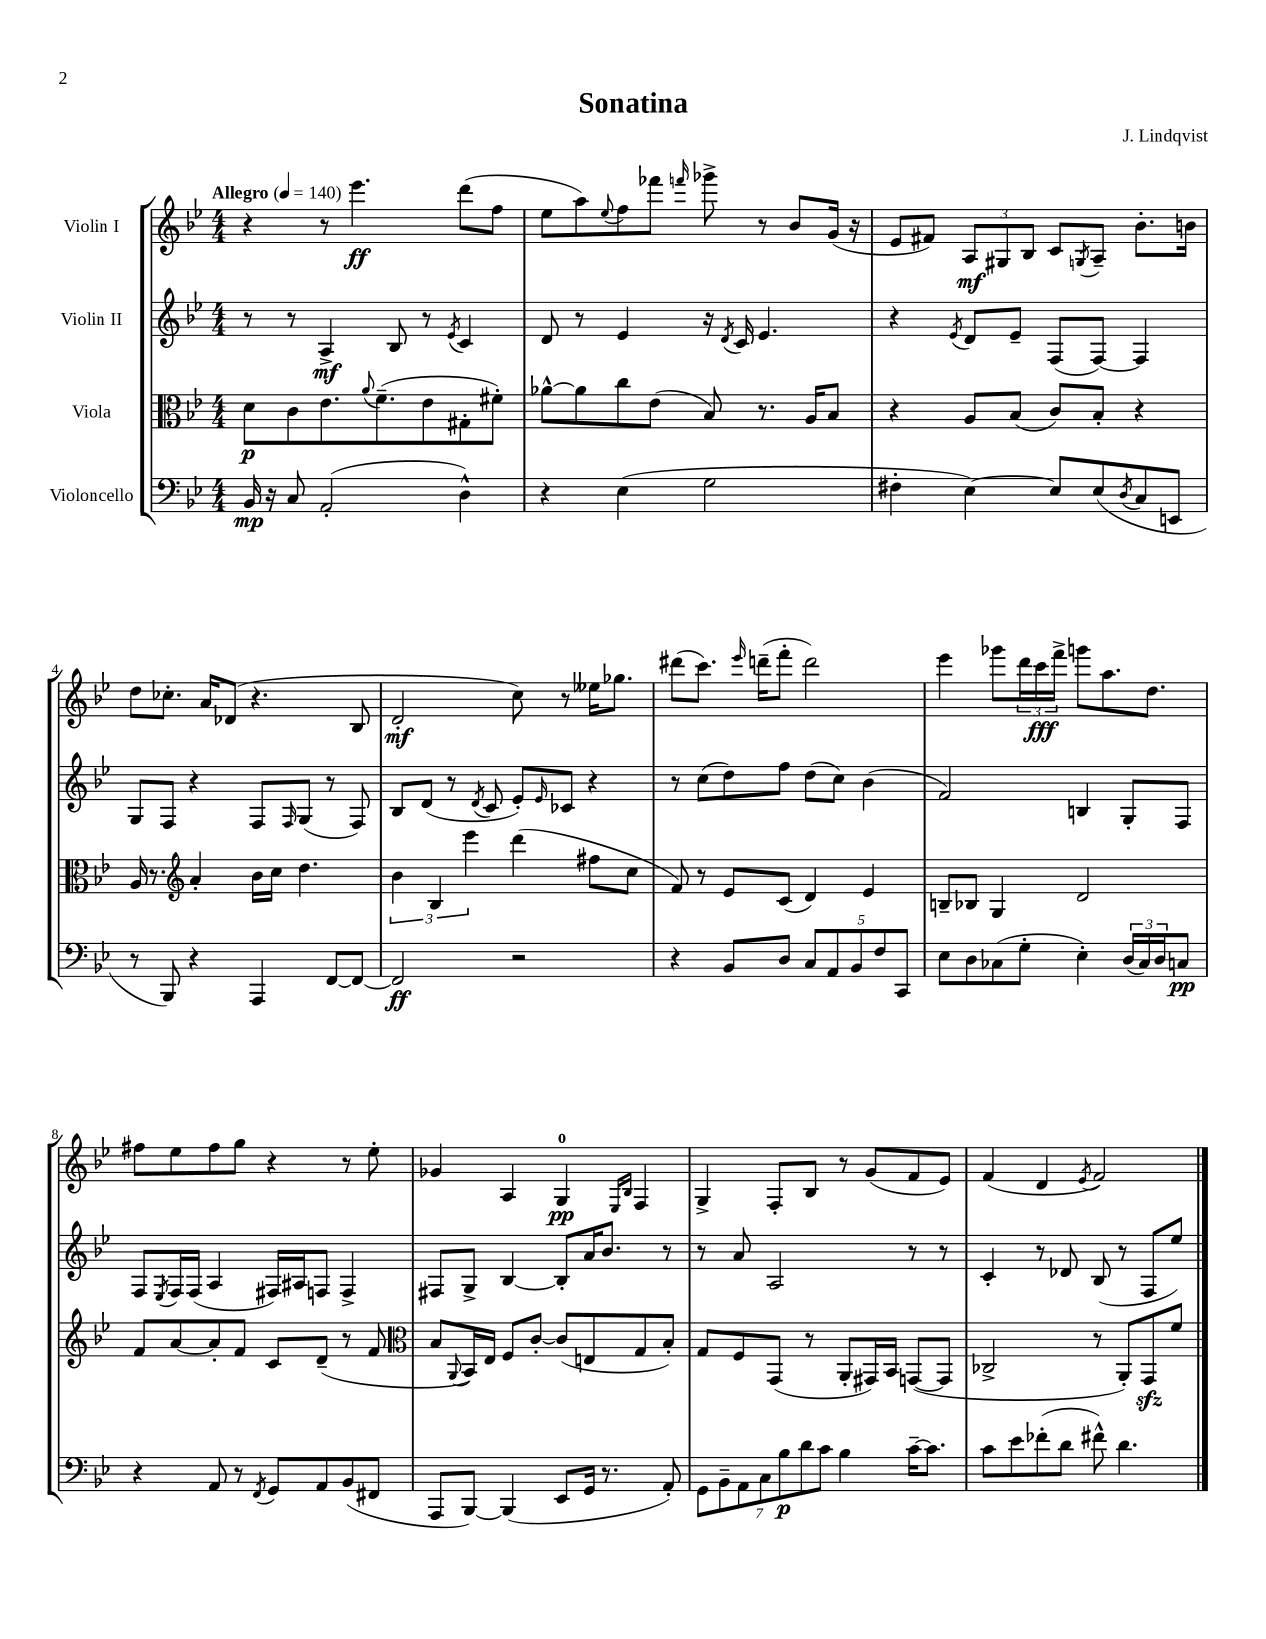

**kern	**kern	**kern	**kern
*staff4	*staff3	*staff2	*staff1
*clefF4	*clefC3	*clefG2	*clefG2
*k[b-e-]	*k[b-e-]	*k[b-e-]	*k[b-e-]
*M4/4	*M4/4	*M4/4	*M4/4
*MM140	*MM140	*MM140	*MM140
16BB-	8d	8r	4r
16r	.	.	.
8C	8c	8r	.
(2AA'	8.e-	4A^	8r
.	.	.	4.eee-
.	8qqa	.	.
.	(8.f~	.	.
.	.	8B-	.
.	8e-	8r	.
.	.	8qe-	.
4D^^)	8G#'	4c	(8ddd
.	8f#')	.	8ff
=	=	=	=
4r	[8a-^^	8d	8ee-
.	8a-]	8r	8aa)
.	.	.	8qqee-
(4E-	8cc	4e-	8ff
.	(8e-	.	8fff-
.	.	.	16qqfff
2G	8B-)	16r	8ggg-^
.	.	8qd	.
.	.	16c	.
.	8.r	4.e-	8r
.	.	.	8b-
.	16A	.	.
.	8B-	.	(16g
.	.	.	16r
=	=	=	=
4F#'	4r	4r	8e-
.	.	.	8f#)
.	.	8qe-	.
[4E-)	8A	8d	12A
.	.	.	12G#
.	(8B-	8e-~	.
.	.	.	12B-
8E-]	8c)	(8F	8c
.	.	.	8qG
(8E-	8B-'	[8F)	8A~
8qD	.	.	.
8C	4r	4F]	8.b-'
8EE	.	.	.
.	.	.	16b
=	=	=	=
8r	16A	8G	8dd
.	8.r	.	.
8BBB-)	.	8F	8.cc-'
*	*clefG2	*	*
4r	4a'	4r	.
.	.	.	16a
.	.	.	(8d-
4AAA	16b-	8F	4.r
.	16cc	.	.
.	.	16qqF	.
.	4.dd	(8G	.
[8FF	.	8r	.
8FF_	.	8F)	8B-
=	=	=	=
2FF]	6b-	8B-	2d'
.	.	(8d	.
.	6B-	.	.
.	.	8r	.
.	6eee-	.	.
.	.	8qd	.
.	.	8c	.
2r	(4ddd	8e-')	8cc)
.	.	16qqe-	.
.	.	8c-	8r
.	8ff#	4r	16ee--
.	.	.	8.gg-
.	8cc	.	.
=	=	=	=
4r	8f)	8r	(8ddd#
.	8r	(8cc	8.ccc)
8BB-	8e-	8dd)	.
.	.	.	16qqeee-
.	.	.	(16ddd~
8D	(8c	8ff	8fff'
10C	4d)	(8dd	2ddd)
10AA	.	.	.
.	.	8cc)	.
10BB-	.	.	.
.	4e-	(4b-	.
10F	.	.	.
10CC	.	.	.
=	=	=	=
8E-	8B~	2f)	4eee-
8D	8B-	.	.
(8C-	4G	.	8ggg-
8G'	.	.	24ddd
.	.	.	24ccc
.	.	.	24fff^
4E-')	2d	4B	8ggg
.	.	.	8.aa
(24D	.	8G'	.
24C-)	.	.	.
.	.	.	8.dd
24D	.	.	.
8C	.	8F	.
=	=	=	=
4r	8f	8F	8ff#
.	.	8qE-	.
.	[8a	16F	8ee-
.	.	(16F	.
8AA	8a']	4A	8ff#
8r	8f	.	8gg
8qFF	.	.	.
8GG	8c	16F#)	4r
.	.	16A#	.
8AA	(8d~	8F	.
(8BB-	8r	4F^	8r
8FF#	8f	.	8ee-'
=	=	=	=
*	*clefC3	*	*
8AAA	8B-	8F#	4g-
.	8qqAA	.	.
[8BBB-)	16BB-)	8G^	.
.	16E-	.	.
(4BBB-]	8F	[4B-	4A
.	[8c'	.	.
8EE-	(8c]	8B-']	4G
16GG	8E	16a	.
8.r	.	8.b-	.
.	.	.	16qqE-
.	.	.	16qqB-
.	8G	.	4F
8AA')	8B-')	8r	.
=	=	=	=
14GG	8G	8r	4G^
14BB-~	.	.	.
.	8F	8a	.
14AA	.	.	.
14C	.	.	.
.	(8GG	2A	8F'
14B-	.	.	.
14d	.	.	.
.	8r	.	8B-
14c	.	.	.
4B-	8AA'	.	8r
.	16GG#)	.	(8g
.	16BB-	.	.
[16c~	([8GG	8r	8f
8.c]	.	.	.
.	8GG]	8r	8e-)
=	=	=	=
8c	2C-^	4c'	(4f
8e-	.	.	.
(8f-'	.	8r	4d
8d	.	8d-	.
.	.	.	8qe-
8f#^^)	8r	(8B-	2f)
4.d	8AA')	8r	.
.	8GG	8F	.
.	8f	8ee-)	.
==	==	==	==
*-	*-	*-	*-
